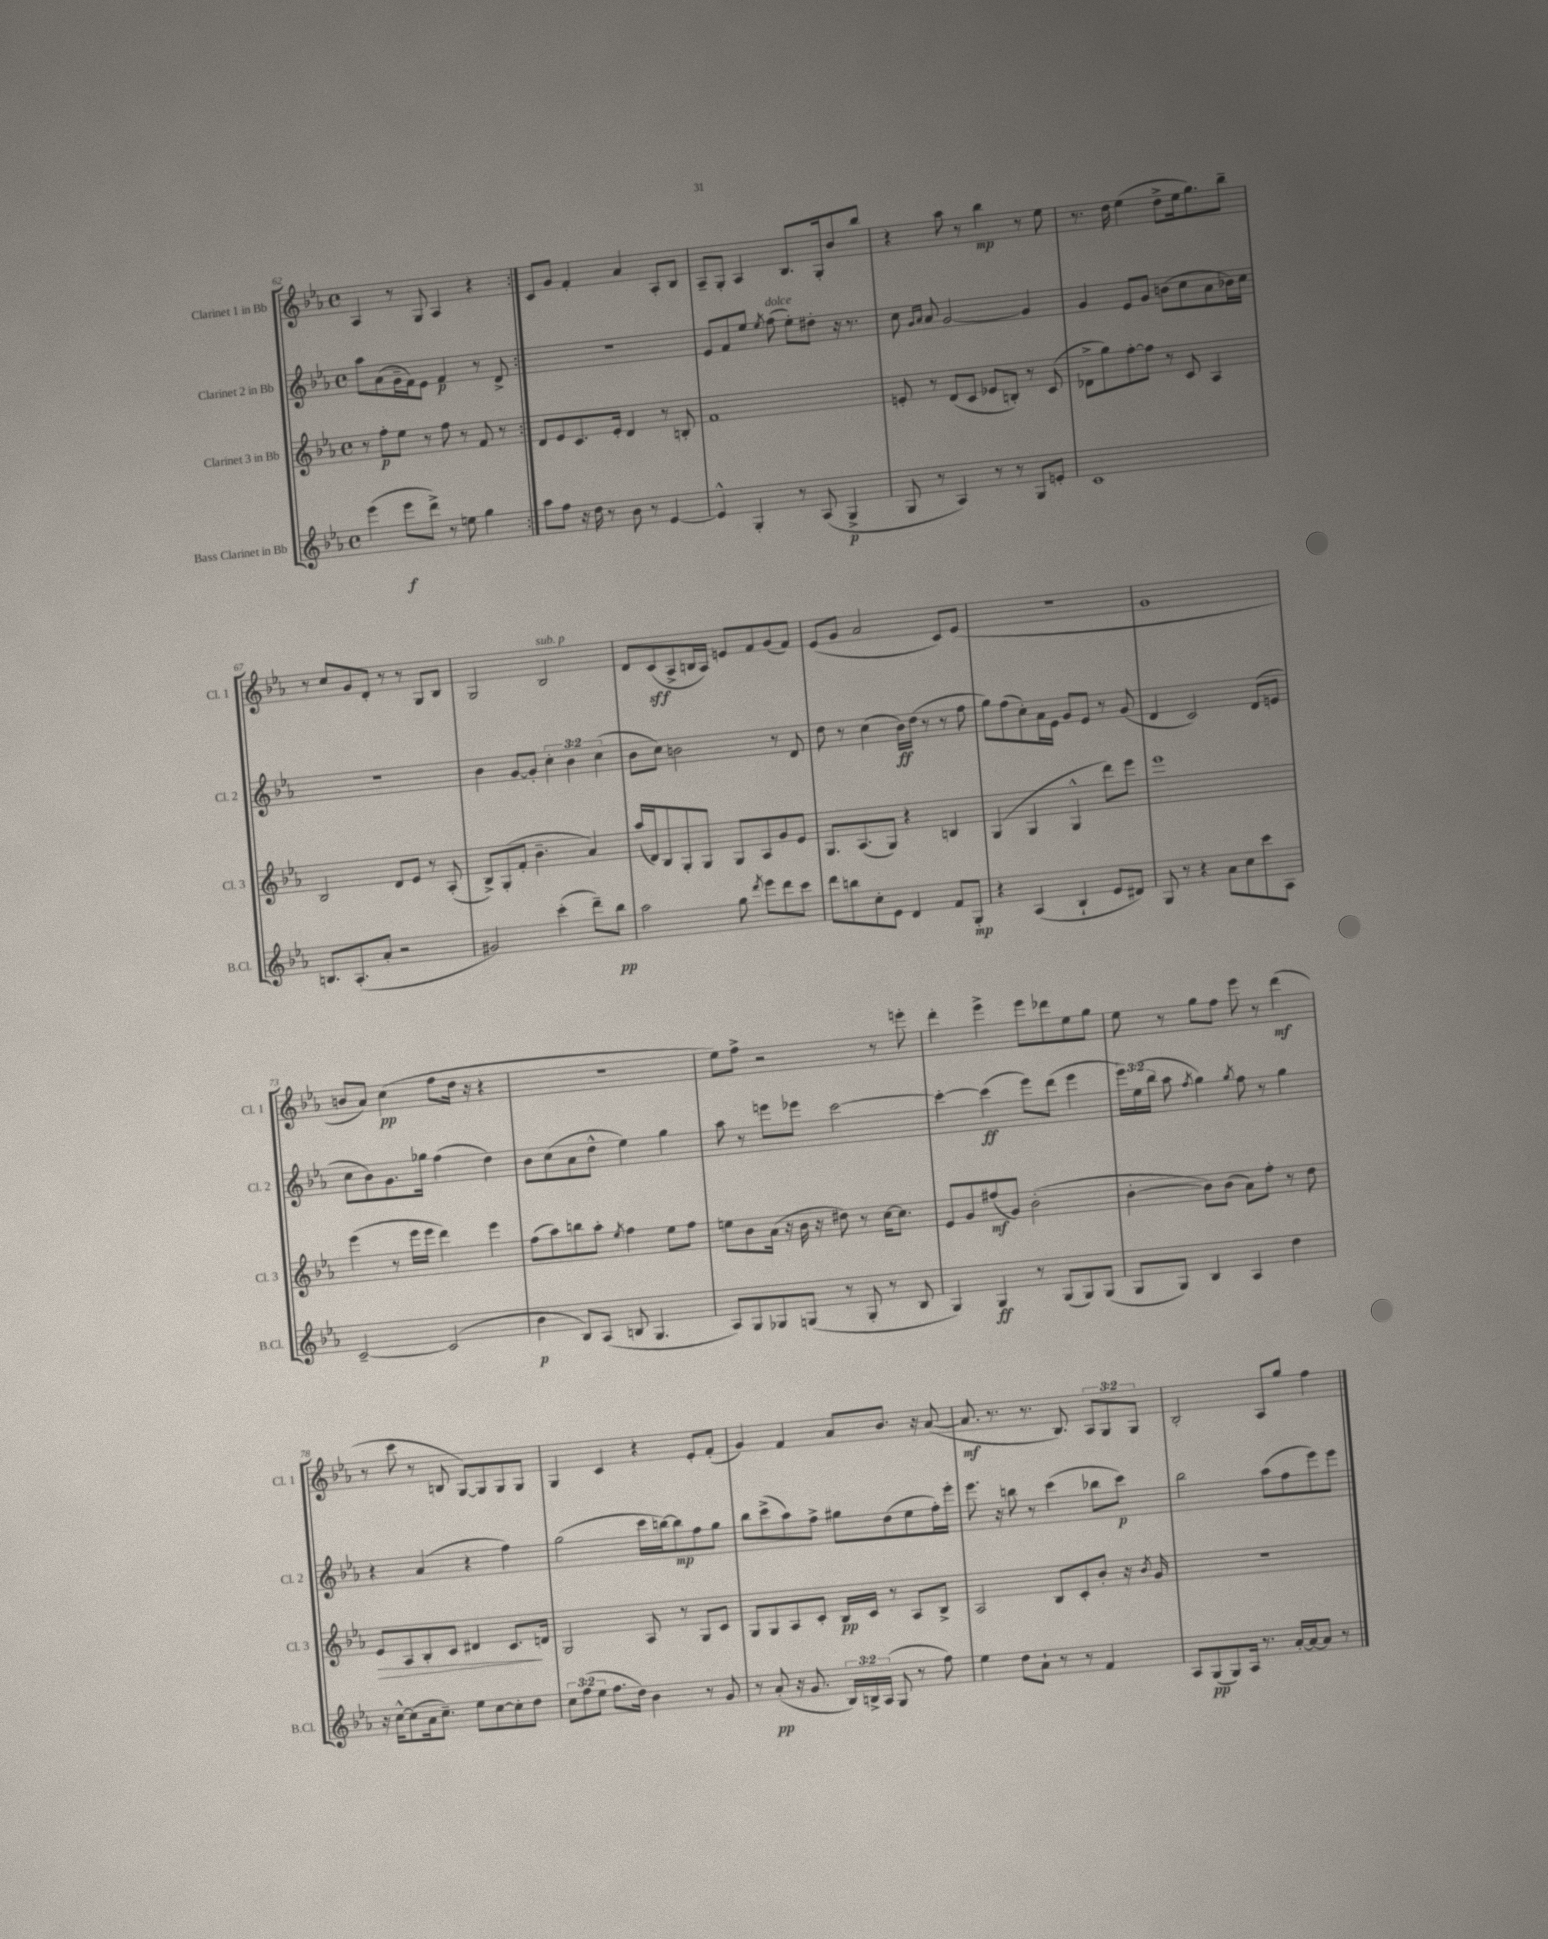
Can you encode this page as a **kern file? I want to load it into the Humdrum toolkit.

**kern	**dynam	**kern	**dynam	**kern	**dynam	**kern	**dynam
*part4	*part4	*part3	*part3	*part2	*part2	*part1	*part1
*staff4	*staff4	*staff3	*staff3	*staff2	*staff2	*staff1	*staff1
*I"Bass Clarinet in Bb	*	*I"Clarinet 3 in Bb	*	*I"Clarinet 2 in Bb	*	*I"Clarinet 1 in Bb	*
*I'B.Cl.	*	*I'Cl. 3	*	*I'Cl. 2	*	*I'Cl. 1	*
*clefG2	*	*clefG2	*	*clefG2	*	*clefG2	*
*k[b-e-a-]	*	*k[b-e-a-]	*	*k[b-e-a-]	*	*k[b-e-a-]	*
*M4/4	*	*M4/4	*	*M4/4	*	*M4/4	*
*met(c)	*	*met(c)	*	*met(c)	*	*met(c)	*
=62	=62	=62	=62	=62	=62	=62	=62
(4eee-\	.	8r	.	8aa-\L	.	4A-/	.
.	.	8ff'\L	p	(8a-\	.	.	.
8eee-\L	f	8ee-\J	.	16g~\L	.	8r	.
.	.	.	.	16f\J)	.	.	.
8ddd^\J)	.	8r	.	8e-\J	.	8G/	.
8r	.	8ff\	.	4f/	p	4A-/	.
8een\	.	8r	.	.	.	.	.
4gg\	.	8f/	.	8r	.	4r	.
.	.	8r	.	8d^/	.	.	.
=63:|!	=63:|!	=63:|!	=63:|!	=63:|!	=63:|!	=63:|!	=63:|!
8aa-\L	.	8d/L	.	1r	.	8c/L	.
8ff\J	.	8e-/	.	.	.	8g/J	.
16r	.	8.c/	.	.	.	4f'/	.
16dd\	.	.	.	.	.	.	.
8r	.	.	.	.	.	.	.
.	.	16e-'/Jk	.	.	.	.	.
8b-\	.	4d/	.	.	.	4a-/	.
8r	.	.	.	.	.	.	.
[4e-/	.	8r	.	.	.	8A-'/L	.
.	.	8Bn'/	.	.	.	8B-/J	.
=64	=64	=64	=64	=64	=64	=64	=64
4e-^^/]	.	1f	.	8e-/L	.	8A-~/L	.
.	.	.	.	8f/	.	8G'/J	.
4G'/	.	.	.	8ee-/J	.	4A-/	.
.	.	.	.	8qee-/	.	.	.
!	!	!	!	!LO:TX:a:i:t=dolce	!	!	!
.	.	.	.	(8ff\	.	.	.
8r	.	.	.	8ee-'\L)	.	8.B-/L	.
(8A-/	.	.	.	8dd#X'\J	.	.	.
.	.	.	.	.	.	16G'/k	.
4G^/	p	.	.	16r	.	8b-/	.
.	.	.	.	8.r	.	.	.
.	.	.	.	.	.	8bb-/J	.
=65	=65	=65	=65	=65	=65	=65	=65
8G/	.	8en'/	.	8cc\	.	4r	.
.	.	.	.	16qqg/LL	.	.	.
.	.	.	.	16qqa-/JJ	.	.	.
8r	.	8r	.	8a-/	.	.	.
4A-/)	.	(8d/L	.	[2g/	.	8aa-\	.
.	.	8c/J	.	.	.	8r	.
8r	.	8e-X/L	.	.	.	4bb-\	mp
8r	.	8Bn'/J)	.	.	.	.	.
8G/L	.	8r	.	4g/]	.	8r	.
8en'/J	.	(8c/	.	.	.	8ee-\	.
=66	=66	=66	=66	=66	=66	=66	=66
1c	.	8d-X^\L	.	4g/	.	8.r	.
.	.	8gg\)	.	.	.	.	.
.	.	.	.	.	.	16dd\	.
.	.	[8ff'\	.	8e-/L	.	(4ee-\	.
.	.	8ff\J]	.	8g/J	.	.	.
.	.	8r	.	(8bn\L	.	8dd^\L	.
.	.	8c/	.	8cc\	.	16ee-\k	.
.	.	.	.	.	.	8.gg\)	.
.	.	4A-/	.	8a-\	.	.	.
.	.	.	.	16b-X\L)	.	8bb-~\J	.
.	.	.	.	16cc\JJ	.	.	.
!!LO:LB:g=z
=67	=67	=67	=67	=67	=67	=67	=67
8.Bn/L	.	2B-/	.	1r	.	8r	.
.	.	.	.	.	.	8cc/L	.
(8.A-'/	.	.	.	.	.	.	.
.	.	.	.	.	.	8g/	.
8a-'/J	.	.	.	.	.	8d'/J	.
2r	.	8d/L	.	.	.	8r	.
.	.	8e-/J	.	.	.	8r	.
.	.	8r	.	.	.	8G/L	.
.	.	(8A-'/	.	.	.	8B-/J	.
=68	=68	=68	=68	=68	=68	=68	=68
2g#X/)	.	8B-^/L)	.	4b-\	.	2G/	.
.	.	(8G'/	.	.	.	.	.
.	.	8f'/J	.	[8g/L	.	.	.
.	.	4.b-~\	.	8g'/J]	.	.	.
!	!	!	!	!	!	!LO:TX:a:i:t=sub. p	!
(4ccc'\	.	.	.	6cc'\	.	2B-/	.
.	.	.	.	6b-\	.	.	.
8ddd~\L)	.	4a-/)	.	.	.	.	.
.	.	.	.	(6cc\	.	.	.
8bb-\J	pp	.	.	.	.	.	.
=69	=69	=69	=69	=69	=69	=69	=69
2aa-\	.	(16aa-/LL	.	8b-\L	.	8d/L	.
.	.	16d/J)	.	.	.	.	.
.	.	8B-/	.	8cc\J)	.	(8c/	sff
.	.	8G'/	.	2bn\	.	8A-^/	.
.	.	8G/J	.	.	.	16Bn/L	.
.	.	.	.	.	.	16A-/JJ)	.
8gg\	.	8G/L	.	.	.	8en/L	.
8qddd/	.	.	.	.	.	.	.
8eee-\L	.	8A-/	.	.	.	8f/	.
8ddd\	.	8g/	.	8r	.	(8g/	.
8ccc\J	.	8e-/J	.	8d/	.	8f/J)	.
=70	=70	=70	=70	=70	=70	=70	=70
8ddd\L	.	8.G/L	.	8dd\	.	(8e-/L	.
8bbn\	.	.	.	8r	.	8g/J	.
.	.	(8.A-/	.	.	.	.	.
8cc'\	.	.	.	(4cc\	.	2a-/	.
8e-\J	.	8G/J)	.	.	.	.	.
4d/	.	4r	.	16b-\LL)	ff	.	.
.	.	.	.	(16dd\JJ	.	.	.
.	.	.	.	8r	.	.	.
8f/L	.	4Bn/	.	8r	.	8c/L)	.
8G'/J	mp	.	.	8ff\	.	(8e-/J	.
=71	=71	=71	=71	=71	=71	=71	=71
4r	.	(4G/	.	8gg\L)	.	1r	.
.	.	.	.	(8ff\	.	.	.
(4A-/	.	4G/	.	8cc'\)	.	.	.
.	.	.	.	16a-\L	.	.	.
.	.	.	.	16e-\JJ	.	.	.
4B-`/	.	4G^^/	.	8g/L	.	.	.
.	.	.	.	8e-/J	.	.	.
8e-/L	.	8ddd\L)	.	8r	.	.	.
8d#X/J)	.	8eee-\J	.	(8g/	.	.	.
=72	=72	=72	=72	=72	=72	=72	=72
8G/	.	1eee-	.	4d/	.	1g	.
8r	.	.	.	.	.	.	.
4r	.	.	.	2c/)	.	.	.
8a-\L	.	.	.	.	.	.	.
8cc\	.	.	.	.	.	.	.
8ccc\	.	.	.	(8d/L	.	.	.
8A-\J	.	.	.	8en/J	.	.	.
!!LO:LB:g=z
=73	=73	=73	=73	=73	=73	=73	=73
[2c~/	.	(4eee-\	.	8cc\L	.	8bn/L	.
.	.	.	.	8b-\)	.	8a-/J)	.
.	.	8r	.	8.g\	.	(4cc\	pp
.	.	16eee-\LL	.	.	.	.	.
.	.	16eee-\JJ	.	16gg-X\Jk	.	.	.
(2c/]	.	4ddd\)	.	(4ff\	.	8ff\L	.
.	.	.	.	.	.	16dd\Jk	.
.	.	.	.	.	.	16r	.
.	.	4eee-\	.	4dd\)	.	4r	.
=74	=74	=74	=74	=74	=74	=74	=74
4b-\	p	(8ff\L	.	8b-\L	.	1r	.
.	.	8aa-\)	.	(8cc\	.	.	.
8B-/L)	.	8bbn\	.	8a-\	.	.	.
(8A-/J	.	8aa-'\J	.	8dd^^\J	.	.	.
.	.	8qee-/	.	.	.	.	.
8Bn/	.	4ff\	.	4ee-\)	.	.	.
4.G/	.	.	.	.	.	.	.
.	.	8ee-\L	.	4gg\	.	.	.
.	.	8ff\J	.	.	.	.	.
=75	=75	=75	=75	=75	=75	=75	=75
8A-/L)	.	8een\L	.	8aa-\	.	8ee-\L)	.
8G/	.	8b-\	.	8r	.	8ff^\J	.
8G-X/	.	(16a-\Jk	.	8eeen\L	.	2r	.
.	.	16r	.	.	.	.	.
(8Gn/J	.	16b-\	.	8eee-X\J	.	.	.
.	.	16r	.	.	.	.	.
8r	.	8dd#X\)	.	[2ccc\	.	.	.
8G'/	.	8r	.	.	.	.	.
8r	.	[16cc\KL	.	.	.	8r	.
.	.	8.cc\J]	.	.	.	.	.
8B-/	.	.	.	.	.	8eeen'\	.
=76	=76	=76	=76	=76	=76	=76	=76
4G/)	.	8e-/L	.	4ccc'\_	.	4ddd'\	.
.	.	8g/	.	.	.	.	.
4G/	ff	(8ff#X/	mf	(4ccc\]	ff	4eee-^\	.
.	.	8g/J)	.	.	.	.	.
8r	.	(2b-'\	.	8eee-\L)	.	8eee-\L	.
(8G/L	.	.	.	(8ddd\J	.	8ddd-X\	.
8G/)	.	.	.	4eee-\	.	8ee-\	.
(8G/J	.	.	.	.	.	8gg\J	.
=77	=77	=77	=77	=77	=77	=77	=77
8G/L	.	[4b-'\	.	24eee-\LL)	.	8ee-\	.
.	.	.	.	(24ee-\	.	.	.
.	.	.	.	24bb-\JJ	.	.	.
8G/J)	.	.	.	8aa-\	.	8r	.
.	.	.	.	8qff/	.	.	.
4B-/	.	8b-\L])	.	4gg\)	.	8gg\L	.
.	.	(8b-\J	.	.	.	8ff\J	.
.	.	.	.	8qgg/	.	.	.
4A-/	.	8a-\L)	.	8ff\	.	8eee-\	.
.	.	8ff'\J	.	8r	.	8r	.
4dd\	.	8r	.	4gg\	.	(4ddd\	mf
.	.	8dd\	.	.	.	.	.
!!LO:LB:g=z
=78	=78	=78	=78	=78	=78	=78	=78
!	!	!	!LO:HP:b	!	!	!	!
16r	.	8e-/L	>	4r	.	8r	.
[16cc^^\KL	.	.	.	.	.	.	.
(8cc\]	.	8A-/	.	.	.	8ccc\	.
16a-\k	.	8B-'/	.	(4a-/	.	8r	.
8.cc~\J)	.	.	.	.	.	.	.
.	.	8c/J	.	.	.	8Bn/	.
8ee-\L	.	4d#X/	.	4r	.	[8G/L)	.
[8cc\	.	.	.	.	.	8G/]	.
8cc'\]	.	8.c/L	.	4ff\)	.	8G/	.
8dd\J	.	.	.	.	.	8G/J	.
.	.	16dn/Jk	]	.	.	.	.
=79	=79	=79	=79	=79	=79	=79	=79
12cc\L	.	2G/	.	(2gg\	.	4G/	.
(12ff\	.	.	.	.	.	.	.
12ee-\J	.	.	.	.	.	.	.
8.ff\L	.	.	.	.	.	4c/	.
16dd\Jk)	.	.	.	.	.	.	.
4b-\	.	8A-/	.	16ccc\LL	.	4r	.
.	.	.	.	[16bbn\J)	.	.	.
.	.	8r	.	8bb\]	mp	.	.
8r	.	8G/L	.	8ff\	.	8e-'/L	.
8g/	.	8c/J	.	8gg\J	.	(8f'/J	.
=80	=80	=80	=80	=80	=80	=80	=80
8r	.	8G/L	.	8bb-\L	.	4g/)	.
(8a-'/	pp	8G/	.	(8ccc^\	.	.	.
16r	.	8A-/	.	8aa-\)	.	4f/	.
8.g/	.	.	.	.	.	.	.
.	.	8c'/J	.	8ff^\J	.	.	.
24B-/LL)	.	16B-/LL	pp	8gg#X\L	.	8a-/L	.
24Bn^/	.	.	.	.	.	.	.
.	.	16c/JJ	.	.	.	.	.
(24A-/JJ	.	.	.	.	.	.	.
8G/	.	8r	.	(8dd\	.	8.b-/J	.
8r	.	8A-/L	.	8ee-\	.	.	.
.	.	.	.	.	.	16r	.
8ff\)	.	8B-^/J	.	16ff'\L)	.	([8a-/	.
.	.	.	.	16eee-'\JJ	.	.	.
=81	=81	=81	=81	=81	=81	=81	=81
4ee-\	.	2A-/	.	8.eee-\	.	8.a-/]	mf
.	.	.	.	16r	.	8.r	.
8dd\L	.	.	.	8bbn\	.	.	.
8a-`\J	.	.	.	8r	.	8.r	.
8r	.	8B-/L	.	(4ccc\	.	.	.
.	.	.	.	.	.	8.B-/)	.
8r	.	8c'/	.	.	.	.	.
4f/	.	8b-'/J	.	8bb-X\L	.	12A-/L	.
.	.	.	.	.	.	12G/	.
.	.	16r	.	8ccc\J)	p	.	.
.	.	.	.	.	.	12G/J	.
.	.	8qb-/	.	.	.	.	.
.	.	16g/	.	.	.	.	.
=82	=82	=82	=82	=82	=82	=82	=82
8A-/L	.	1r	.	2bb-\	.	2B-'/	.
(8G/	pp	.	.	.	.	.	.
8G/)	.	.	.	.	.	.	.
16A-/Jk	.	.	.	.	.	.	.
8.r	.	.	.	.	.	.	.
.	.	.	.	(8aa-\L	.	8A-/L	.
[16a-'/LL	.	.	.	8ff\	.	8gg/J	.
16a-/J_	.	.	.	.	.	.	.
8a-/J]	.	.	.	8eee-\)	.	4ff\	.
8r	.	.	.	8eee-\J	.	.	.
==	==	==	==	==	==	==	==
*-	*-	*-	*-	*-	*-	*-	*-
